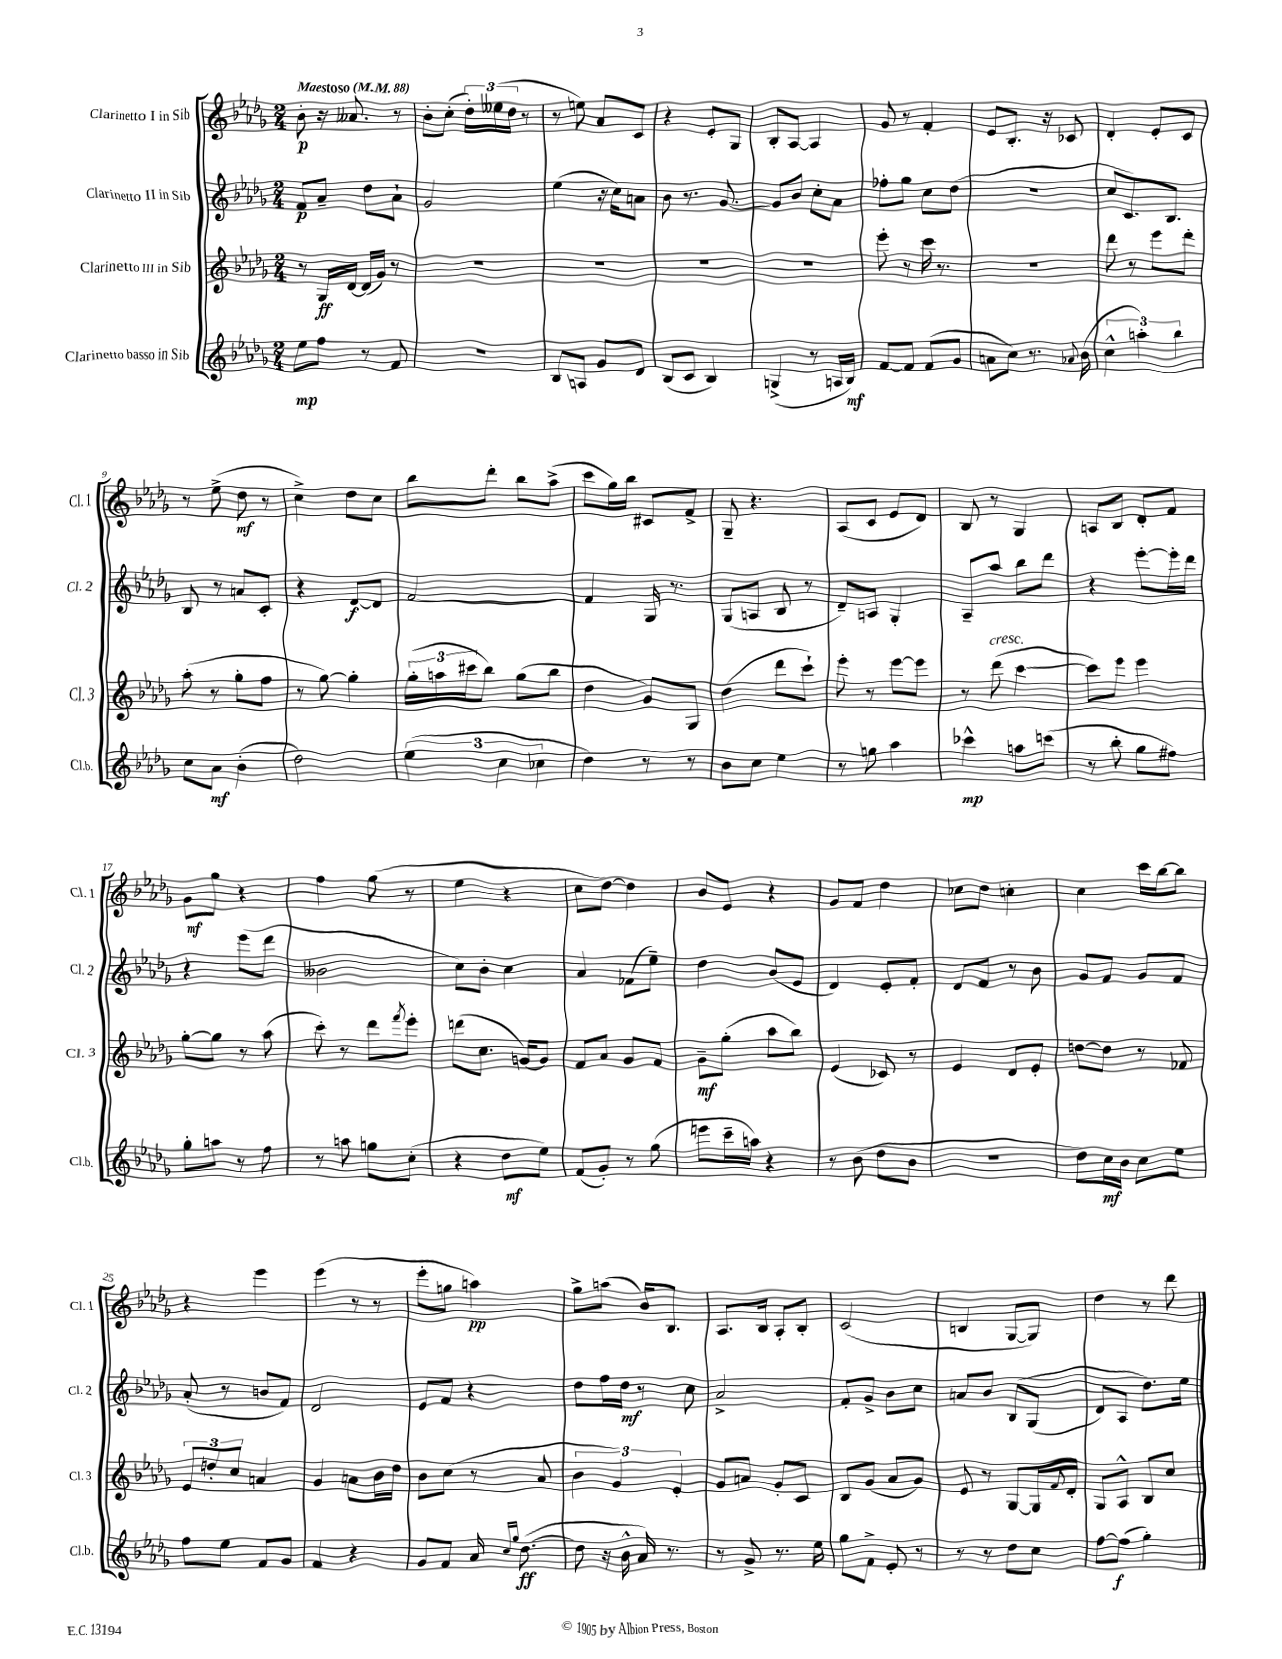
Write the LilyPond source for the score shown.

<<
\new StaffGroup <<
\new Staff = "s0" \with { instrumentName = "Clarinetto I in Sib" shortInstrumentName = "Cl. 1" } {
    \clef treble \key des \major \numericTimeSignature \time 2/4 \tempo "Maestoso" 4 = 88
    bes'8-.\p r16 aeses'8. r8 |
    bes'8-. c''8-.( \tuplet 3/2 { des''16-.) eeses''16( des''16 } r8 |
    r8 e''8) aes'8 c'8 |
    r4 ees'8-. ges8 |
    bes8-. aes8~ aes4 |
    ges'8 r8 f'4-. |
    ees'8 bes8.-. r16 ces'8 |
    des'4-. ees'8-. c'8 |
    r8 ees''8->( des''8\mf r8 |
    c''4->) des''8 c''8 |
    bes''8 des'''8-. bes''8 aes''8->( |
    c'''8 ges''16) bes''16 cis'8 f'8-> |
    ges8-- r4. |
    aes8( c'8 ees'8 des'8) |
    bes8 r8 ges4 |
    a8 bes8 des'8-. f'8 |
    ges'8\mf ges''8 r4 |
    f''4 ges''8( r8 |
    ees''4 r4 |
    c''8 des''8~) des''4 |
    bes'8 ees'8 r4 |
    ges'8 f'8 des''4 |
    ces''8 des''8 c''4-. |
    c''4 c'''16 bes''16~ bes''8 |
    r4 ees'''4 |
    ees'''4( r8 r8 |
    ees'''8-. g''8 a''4\pp) |
    ges''8-> a''8( bes'16) bes8. |
    aes8. bes16 aes8-. bes8-. |
    c'2( |
    b4 ges8~ ges8) |
    des''4 r8 des'''8 \bar "|." |
}
\new Staff = "s1" \with { instrumentName = "Clarinetto II in Sib" shortInstrumentName = "Cl. 2" } {
    \clef treble \key des \major \numericTimeSignature \time 2/4
    f'8\p aes'8-- des''8 aes'8-! |
    ges'2 |
    ees''4( r16 c''16) a'8 |
    bes'8 r8. ges'8.~ |
    ges'8 bes'8 c''8-. aes'8 |
    fes''8-. ges''8 c''8 des''8( |
    R2 |
    c''8 c'8.) bes8. |
    bes8 r8 a'8 c'8-. |
    r4 des'8~\f des'8 |
    f'2~ |
    f'4 ges16 r8. |
    ges8( a8 bes8 r8 |
    des'8--) a8 ges4-. |
    aes8-- aes''8 bes''8 des'''8 |
    r4 ees'''8~-. ees'''16-. des'''16 |
    r4 ees'''8( des'''8 |
    beses'2 |
    c''8) bes'8-. c''4 |
    aes'4 fes'8( ees''8--) |
    des''4 bes'8( ees'8 |
    des'4) ees'8-. f'8-. |
    des'8 f'8 r8 bes'8 |
    ges'8 f'8 ges'8 f'8 |
    aes'8-.( r8 b'8 f'8) |
    des'2 |
    ees'8 f'8 r4 |
    des''8 f''16 des''16\mf r8 c''8 |
    aes'2-> |
    f'8-. ges'8-> bes'8 c''8 |
    a'8 bes'8 bes8\( ges8( |
    des'8) aes8 des''8.\) ees''16 \bar "|." |
}
\new Staff = "s2" \with { instrumentName = "Clarinetto III in Sib" shortInstrumentName = "Cl. 3" } {
    \clef treble \key des \major \numericTimeSignature \time 2/4
    r8 ges16\ff des'16~ des'16( ges'16) r8 |
    R2 |
    R2 |
    R2 |
    R2 |
    ees'''8-. r8 c'''16 r8. |
    r2 |
    des'''8 r8 ees'''8 des'''8-. |
    aes''8-.( r8 ges''8-. f''8 |
    r8 ges''8~) ges''4-. |
    \tuplet 3/2 { ges''16-.( a''16 cis'''16 } bes''8) ges''8( bes''8 |
    des''4 ges'8) ges8 |
    des''4( des'''8 c'''8-!) |
    ees'''8-. r8 ees'''8~ ees'''8 |
    r8 des'''8^\markup { \italic "cresc." }( c'''4~ |
    c'''8) ees'''8 ees'''4 |
    ges''8~-. ges''8 r8 aes''8( |
    c'''8-.) r8 des'''8 \acciaccatura { f'''8 } ees'''8-. |
    d'''8( c''8. g'16~) g'8 |
    f'8 aes'8 ges'8 f'8 |
    ges'8--\mf ges''8-.( aes''8 bes''8) |
    ees'4( ces'8) r8 |
    ees'4 des'8 ees'8-. |
    d''8~ d''8 r8 fes'8 |
    \tuplet 3/2 { ees'8 d''8-. c''8 } a'4 |
    ges'4 a'8 bes'16 des''16 |
    bes'8 c''8( r8 aes'8 |
    \tuplet 3/2 { bes'4 ges'4) ees'4-. } |
    ges'8 a'8 ges'8-. c'8 |
    bes8 ges'8( aes'8 ges'8) |
    ees'8 r8 ges8~ ges16 \appoggiatura { f'8 } des'16-. |
    ges8 aes8-^ bes8 c''8 \bar "|." |
}
\new Staff = "s3" \with { instrumentName = "Clarinetto basso in Sib" shortInstrumentName = "Cl.b." } {
    \clef treble \key des \major \numericTimeSignature \time 2/4
    ees''8\mp f''8 r8 f'8 |
    R2 |
    bes8 a8 ges'8 des'8 |
    bes8( c'8 bes4) |
    g4->( r8 a16 bes16\mf) |
    f'8~ f'8 f'8( ges'8 |
    a'8 c''8) r8. \appoggiatura { aes'8 } bes'16( |
    \tuplet 3/2 { c''4-^ a''4-.) bes''4 } |
    c''8 aes'8\mf bes'4-.( |
    des''2) |
    \tuplet 3/2 { ees''4( c''4 ces''4 } |
    des''4) r8 r8 |
    bes'8 c''8 ees''4 |
    r8 g''8 aes''4 |
    ces'''4-^\mp a''8 c'''8( |
    r8 bes''8-. ges''8 fis''8) |
    ges''8-. a''8 r8 f''8 |
    r8 a''8 g''8 c''8-.( |
    r4 des''8\mf ees''8) |
    f'8( ges'8-.) r8 ges''8( |
    e'''8 c'''16-- a''16) r4 |
    r8 bes'8( des''8 bes'8 |
    r2 |
    des''8) c''16\mf bes'16 c''8 ees''8 |
    f''8 ees''8 f'8 ges'8 |
    f'4 r4 |
    ges'8 f'8 aes'16 \grace { c''16 ges''16 } des''8.~\ff( |
    des''8 r16 bes'16-^ aes'16) r8. |
    r8 ges'8-> r8. ees''16 |
    ges''8 f'8-> ees'8-. r8 |
    r8 r8 des''8 c''8 |
    f''8~ f''8\f( ges''4-.) \bar "|." |
}
>>
>>
